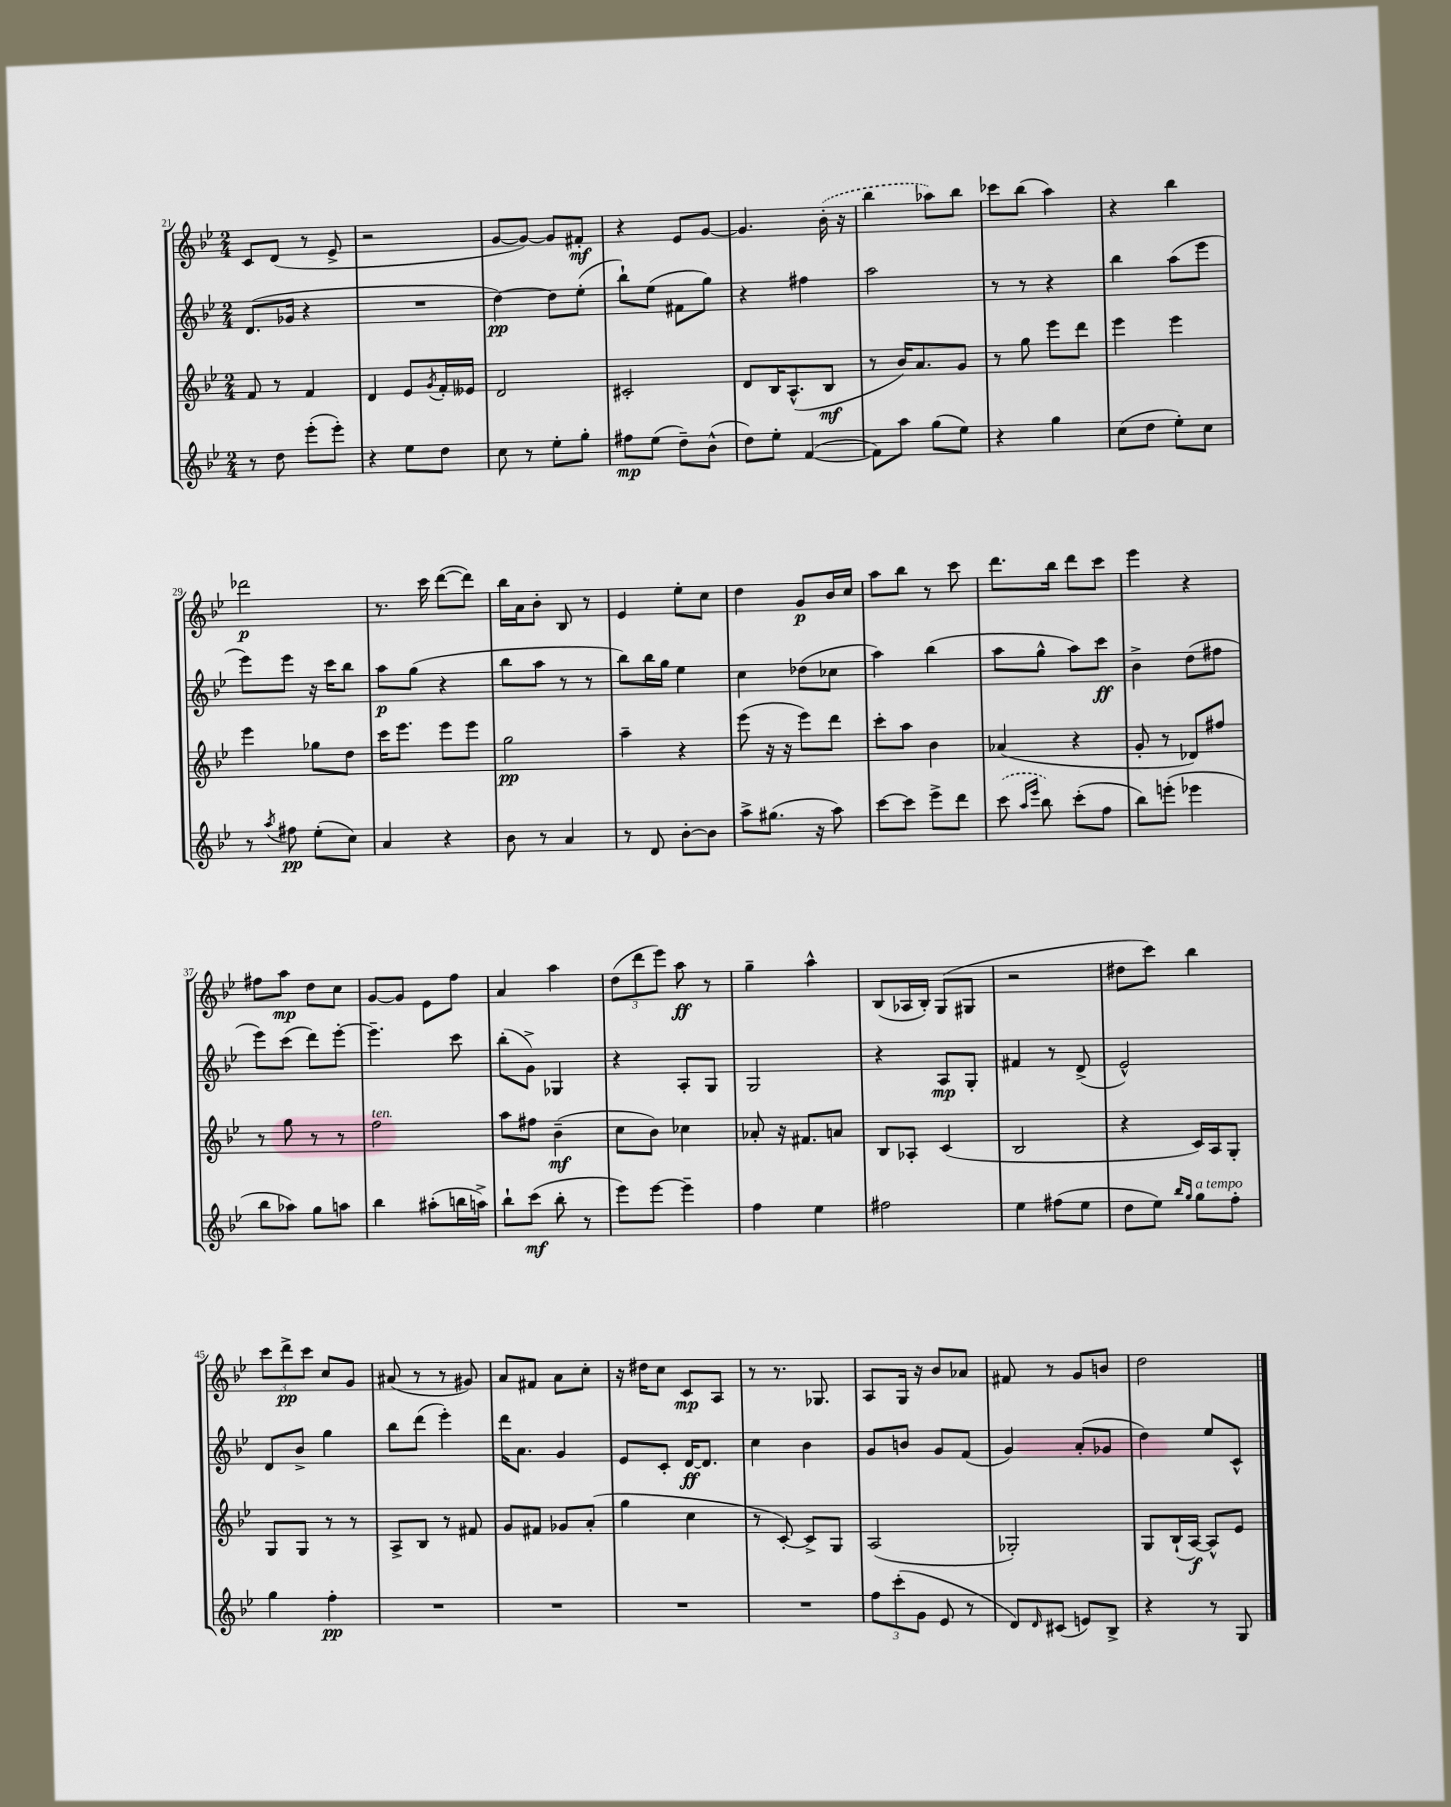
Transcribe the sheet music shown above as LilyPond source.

<<
\new StaffGroup <<
\new Staff = "s0" {
    \clef treble \key bes \major \numericTimeSignature \time 2/4
    c'8 d'8( r8 ees'8-> |
    r2 |
    g'8~ g'8~) g'8 fis'8-.\mf |
    r4 ees'8 g'8~ |
    g'4. \once \slurDashed bes'16-.( r16 |
    bes''4 aes''8) bes''8 |
    ces'''8 bes''8( a''4) |
    r4 bes''4 |
    des'''2\p |
    r8. c'''16 d'''8~( d'''8) |
    bes''16 a'16 bes'8-. bes8 r8 |
    ees'4 ees''8-. c''8 |
    d''4 g'8\p bes'16 c''16 |
    a''8 bes''8 r8 c'''8 |
    d'''8. bes''16 d'''8 c'''8 |
    ees'''4 r4 |
    fis''8 a''8\mp d''8 c''8 |
    g'8~ g'8 ees'8 f''8 |
    a'4 a''4 |
    \tuplet 3/2 { d''8( d'''8 ees'''8) } a''8\ff r8 |
    g''4-- a''4-^ |
    bes8( aes16 bes16-.) g8( gis8 |
    r2 |
    dis''8 c'''8) bes''4 |
    \tuplet 3/2 { c'''8 d'''8->\pp c'''8 } c''8 g'8 |
    ais'8( r8 r8 gis'8) |
    a'8 fis'8 a'8 c''8-. |
    r16 dis''16 c''8 c'8\mp a8 |
    r8 r8. ges8. |
    a8 g16 r16 bes'8 aes'8 |
    fis'8 r8 g'8 b'8 |
    d''2 \bar "|." |
}
\new Staff = "s1" {
    \clef treble \key bes \major \numericTimeSignature \time 2/4
    d'8.( ges'16 r4 |
    R2 |
    d''4~\pp) d''8 ees''8-.( |
    bes''8-!) ees''8( fis'8 g''8) |
    r4 fis''4 |
    a''2 |
    r8 r8 r4 |
    bes''4 a''8( ees'''8 |
    ees'''8) ees'''8 r16 c'''16 bes''8 |
    a''8\p g''8( r4 |
    bes''8 a''8 r8 r8 |
    bes''8) bes''16 g''16 ees''4 |
    c''4 des''8( ces''8 |
    a''4) bes''4( |
    a''8 g''8-^ a''8) c'''8\ff |
    bes'4-> d''8( fis''8 |
    ees'''8) c'''8( d'''8) ees'''8~-. |
    ees'''4.-- c'''8 |
    bes''8-.( g'8->) ges4 |
    r4 a8-. g8 |
    g2 |
    r4 a8\mp g8-. |
    fis'4 r8 d'8->( |
    ees'2-^) |
    d'8 bes'8-> g''4 |
    bes''8 d'''8( ees'''4-.) |
    d'''16 a'8. g'4 |
    ees'8 c'8-. d'16~\ff d'8. |
    c''4 bes'4 |
    g'8 b'8 g'8 f'8( |
    g'4) a'8-.( ges'8 |
    d''4) ees''8 c'8-^ \bar "|." |
}
\new Staff = "s2" {
    \clef treble \key bes \major \numericTimeSignature \time 2/4
    f'8 r8 f'4 |
    d'4 ees'8 \acciaccatura { g'8 } f'16-. eeses'16 |
    d'2 |
    cis'2-. |
    d'8 bes16 a8.-^( bes8\mf |
    r8 bes'16) a'8. g'8 |
    r8 g''8 ees'''8 d'''8 |
    ees'''4 ees'''4 |
    ees'''4 ges''8 d''8 |
    c'''16 ees'''8. ees'''8 ees'''8 |
    g''2\pp |
    a''4-- r4 |
    ees'''8( r16 r16 ees'''8) d'''8 |
    c'''8-. a''8 bes'4 |
    aes'4( r4 |
    g'8-. r8 des'8) fis''8 |
    r8 g''8 r8 r8 |
    f''2^\markup { \italic "ten." } |
    a''8 fis''8 bes'4--\mf( |
    c''8 bes'8) ces''4 |
    aes'8-. r16 fis'8. a'8 |
    bes8 aes8-. c'4( |
    bes2 |
    r4 c'16) a16 g8-. |
    g8 g8 r8 r8 |
    a8-> bes8 r8 fis'8 |
    g'8 fis'8 ges'8 a'8-.( |
    g''4 c''4 |
    r8 c'8~-.) c'8-> g8 |
    a2( |
    ges2-.) |
    g8 bes16-!( a16~\f) a8-^ ees'8 \bar "|." |
}
\new Staff = "s3" {
    \clef treble \key bes \major \numericTimeSignature \time 2/4
    r8 d''8 ees'''8-.( ees'''8-.) |
    r4 ees''8 d''8 |
    c''8 r8 ees''8-. g''8-. |
    fis''8\mp ees''8( d''8--) bes'8-^( |
    d''8) ees''8-. f'4~( |
    f'8) a''8 g''8( ees''8) |
    r4 g''4 |
    c''8( d''8 ees''8-.) c''8 |
    r8 \acciaccatura { a''8 } fis''8\pp ees''8-.( c''8) |
    a'4 r4 |
    bes'8 r8 a'4 |
    r8 d'8 bes'8~-. bes'8 |
    a''8-> gis''8.( r16 a''8) |
    c'''8~ c'''8 ees'''8-> d'''8 |
    \once \slurDashed c'''8( \grace { a''16 ees'''16 } bes''8) c'''8-.( f''8 |
    bes''8) e'''8-.( ees'''4 |
    bes''8 aes''8) g''8 a''8 |
    bes''4 ais''8-.( b''16 a''16->) |
    bes''8-! c'''8\mf( bes''8-. r8 |
    ees'''8) ees'''8~ ees'''4-- |
    f''4 ees''4 |
    fis''2 |
    ees''4 fis''8( ees''8 |
    d''8 ees''8) \grace { bes''16 g''16 } g''8^\markup { \italic "a tempo" } f''8-. |
    g''4 f''4-.\pp |
    R2 |
    R2 |
    R2 |
    R2 |
    \tuplet 3/2 { f''8 c'''8-.( g'8 } ees'8 r8 |
    d'8) \grace { d'16 } cis'8( e'8) bes8-> |
    r4 r8 g8 \bar "|." |
}
>>
>>
\layout { \context { \Score currentBarNumber = #21 } }
